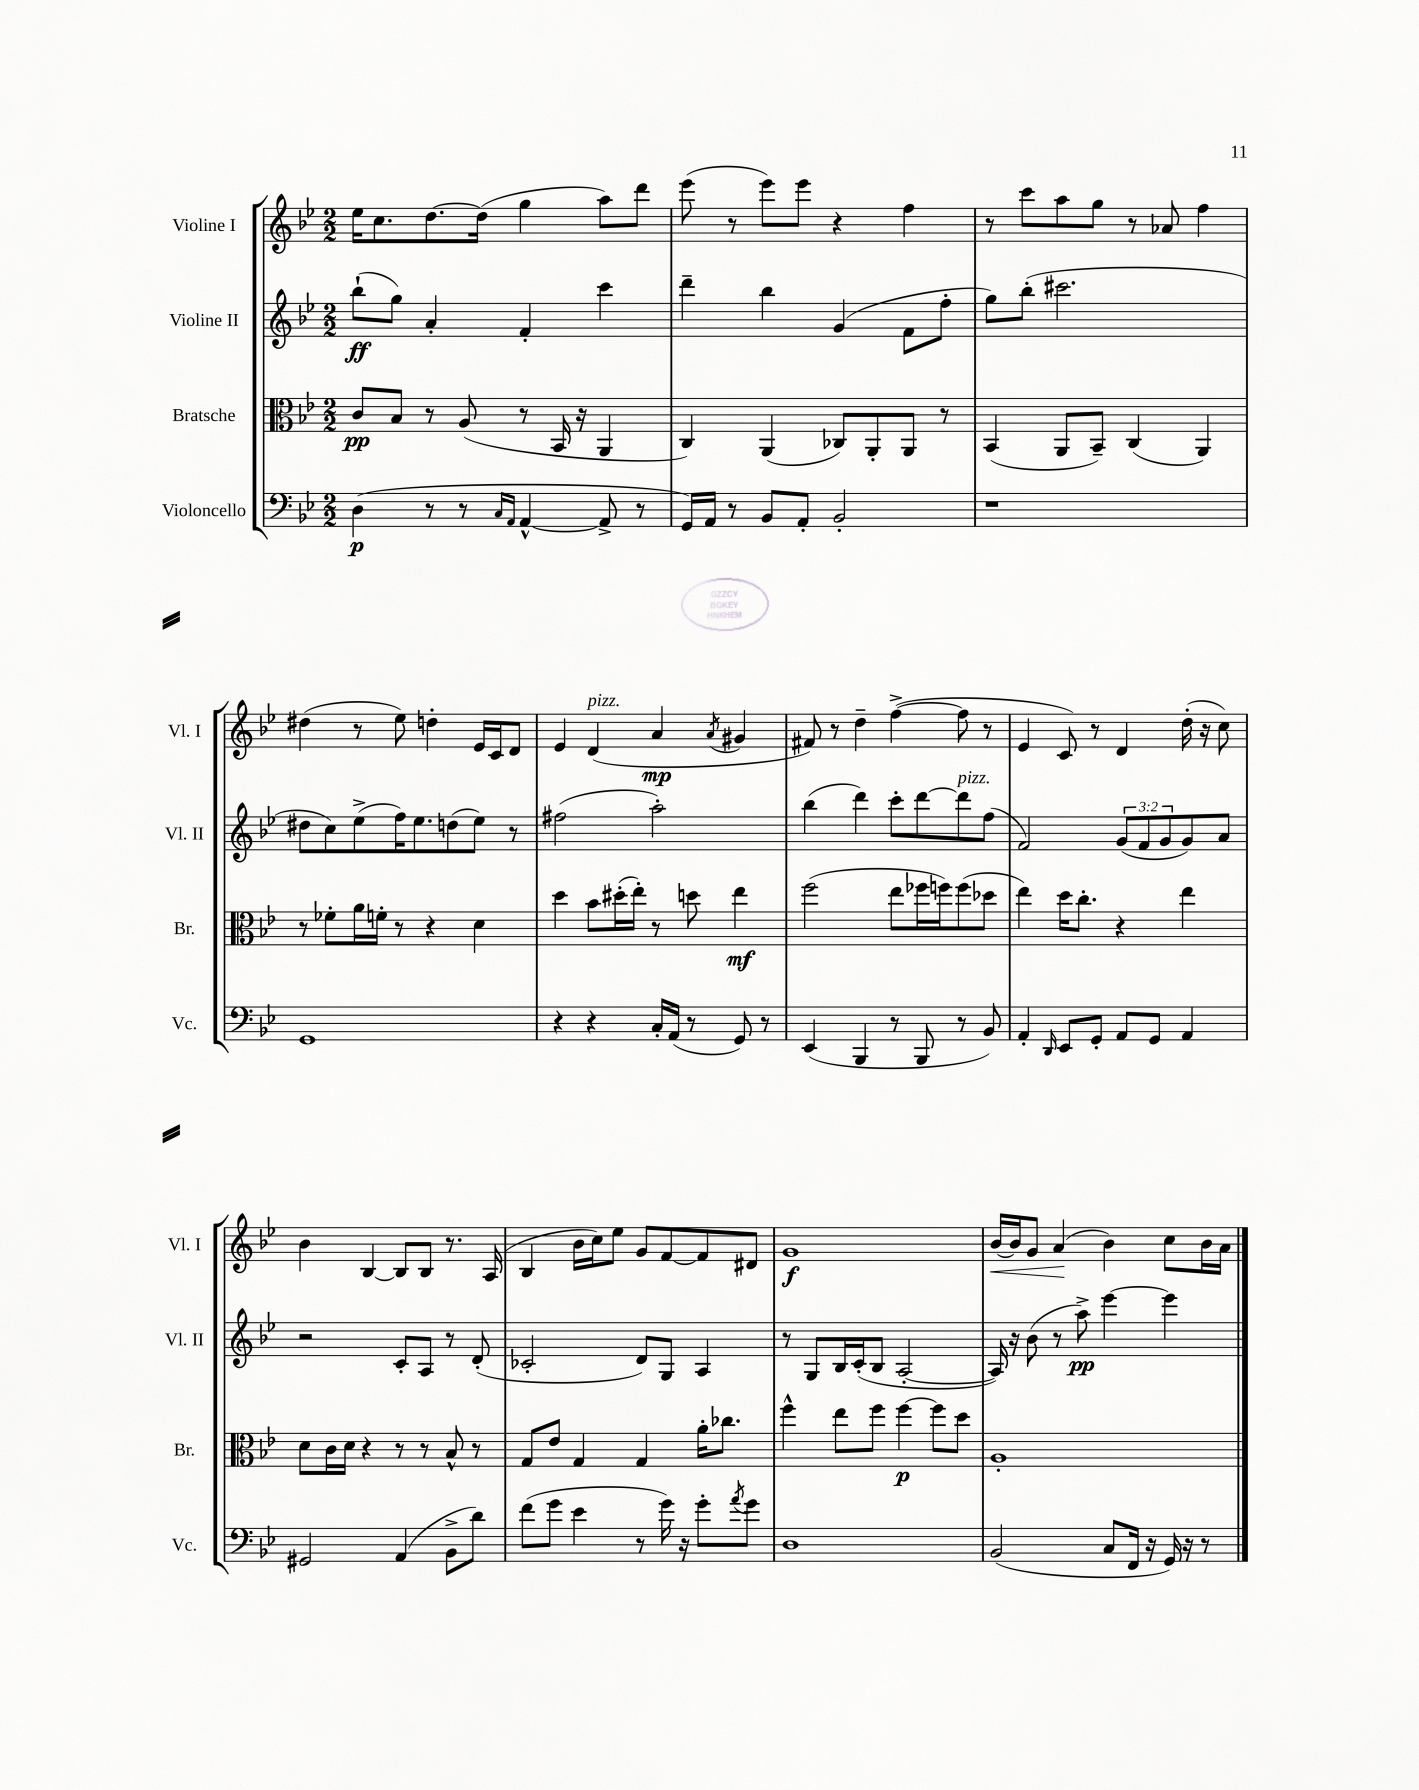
<<
\new StaffGroup <<
\new Staff = "s0" \with { instrumentName = "Violine I" shortInstrumentName = "Vl. I" } {
    \clef treble \key bes \major \numericTimeSignature \time 2/2
    ees''16 c''8. d''8.~ d''16( g''4 a''8) d'''8 |
    ees'''8( r8 ees'''8) ees'''8 r4 f''4 |
    r8 c'''8 a''8 g''8 r8 aes'8 f''4 |
    dis''4( r8 ees''8) d''4-. ees'16 c'16 d'8 |
    ees'4 d'4^\markup { \italic "pizz." }( a'4\mp \acciaccatura { a'8 } gis'4 |
    fis'8) r8 d''4-- f''4~->( f''8 r8 |
    ees'4 c'8) r8 d'4 d''16-.( r16 c''8) |
    bes'4 bes4~ bes8 bes8 r8. a16( |
    bes4 bes'16 c''16) ees''8 g'8 f'8~ f'8 dis'8 |
    g'1\f |
    bes'16~\< bes'16 g'8 a'4\!( bes'4) c''8 bes'16 a'16 \bar "|." |
}
\new Staff = "s1" \with { instrumentName = "Violine II" shortInstrumentName = "Vl. II" } {
    \clef treble \key bes \major \numericTimeSignature \time 2/2 \override Staff.TupletNumber.text = #tuplet-number::calc-fraction-text
    bes''8-!\ff( g''8) a'4-. f'4-. c'''4 |
    d'''4-- bes''4 g'4( f'8 f''8-. |
    g''8) bes''8-.( cis'''2. |
    dis''8 c''8) ees''8->( f''16) ees''8. d''8( ees''8) r8 |
    fis''2( a''2-.) |
    bes''4( d'''4) c'''8-. d'''8~ d'''8^\markup { \italic "pizz." } f''8( |
    f'2) \tuplet 3/2 { g'8( f'8 g'8 } g'8) a'8 |
    r2 c'8-. a8 r8 d'8-.( |
    ces'2-. d'8) g8 a4 |
    r8 g8 bes16 c'16-.( bes8 a2~-. |
    a16) r16 bes'8( r8 a''8->\pp) ees'''4~ ees'''4 \bar "|." |
}
\new Staff = "s2" \with { instrumentName = "Bratsche" shortInstrumentName = "Br." } {
    \clef alto \key bes \major \numericTimeSignature \time 2/2
    c'8\pp bes8 r8 a8( r8 bes,16 r16 a,4 |
    c4) a,4( ces8) a,8-. a,8 r8 |
    bes,4( a,8 bes,8--) c4( a,4) |
    r8 fes'8-. a'16 f'16-. r8 r4 d'4 |
    d''4 bes'8 dis''16-.( ees''16-.) r8 d''8 ees''4\mf |
    f''2( ees''8 fes''16 f''16) f''8( des''8 |
    ees''4) d''16 c''8.-. r4 ees''4 |
    d'8 c'16 d'16 r4 r8 r8 bes8-^ r8 |
    g8 ees'8 g4 g4 a'16-. ces''8. |
    f''4-^ ees''8 f''8 f''4~\p f''8 d''8 |
    a1-. \bar "|." |
}
\new Staff = "s3" \with { instrumentName = "Violoncello" shortInstrumentName = "Vc." } {
    \clef bass \key bes \major \numericTimeSignature \time 2/2
    d4\p( r8 r8 \grace { c16 a,16 } a,4~-^ a,8-> r8 |
    g,16) a,16 r8 bes,8 a,8-. bes,2-. |
    r1 |
    g,1 |
    r4 r4 c16-. a,16( r8 g,8) r8 |
    ees,4( bes,,4 r8 bes,,8 r8 bes,8) |
    a,4-. \grace { d,16 } ees,8 g,8-. a,8 g,8 a,4 |
    gis,2 a,4( bes,8-> d'8) |
    f'8( g'8 ees'4 r8 g'16) r16 g'8-. \acciaccatura { a'8 } g'8 |
    d1 |
    bes,2( c8 f,16 r16 g,16) r16 r8 \bar "|." |
}
>>
>>
\layout { \context { \Score \remove "Bar_number_engraver" } }
